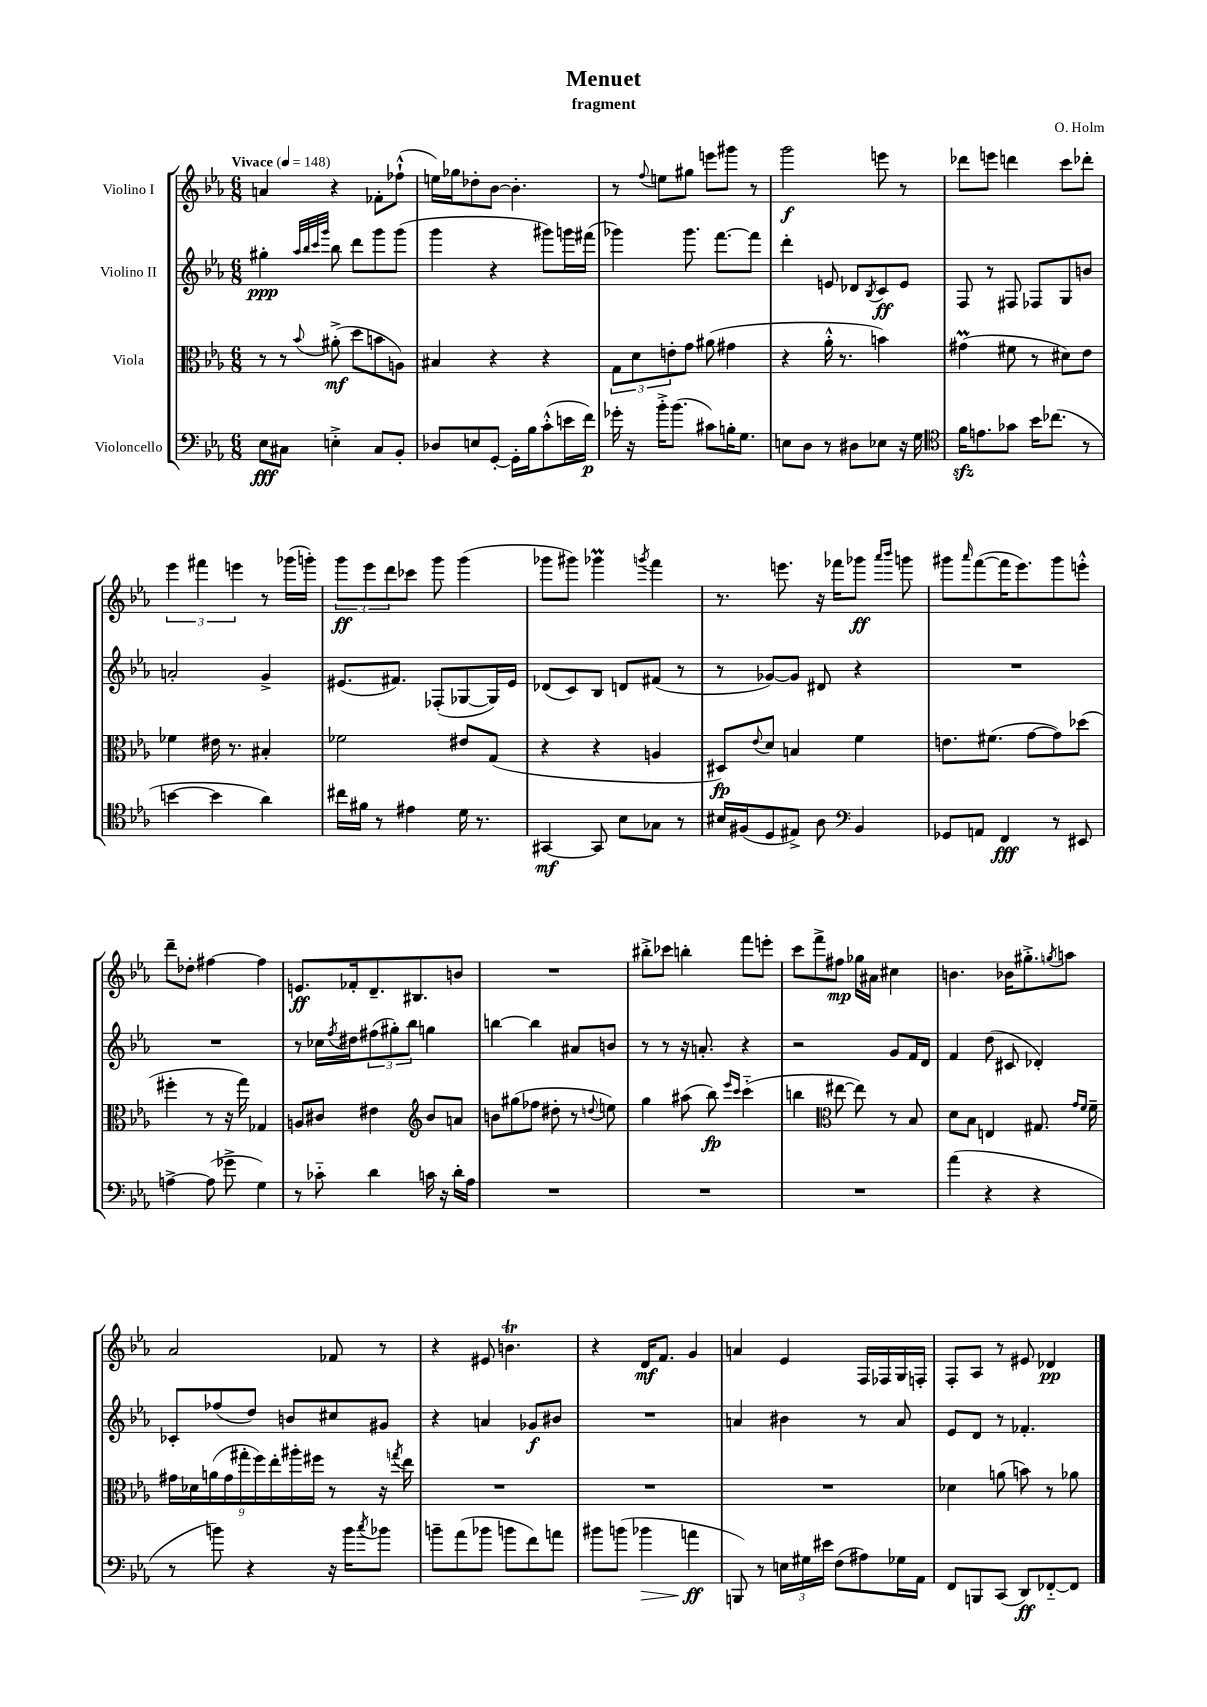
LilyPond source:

\header { title = "Menuet" composer = "O. Holm" subtitle = "fragment" }
<<
\new StaffGroup <<
\new Staff = "s0" \with { instrumentName = "Violino I" } {
    \clef treble \key ees \major \numericTimeSignature \time 6/8 \tempo "Vivace" 4 = 148
    a'4 r4 fes'8-. fes''8-!-^( |
    e''16) ges''16 des''8-. bes'8~ bes'4.-. |
    r8 \appoggiatura { f''8 } e''8 gis''8 e'''8 gis'''8 r8 |
    g'''2\f e'''8 r8 |
    des'''8 e'''8 d'''4 c'''8 des'''8-. |
    \tuplet 3/2 { ees'''4 fis'''4 e'''4 } r8 ges'''16( g'''16-.) |
    \tuplet 3/2 { g'''8\ff ees'''8 d'''8 } ces'''8 g'''8 g'''4( |
    ges'''8 gis'''8) ges'''4\prall \acciaccatura { g'''8 } f'''4 |
    r8. e'''8. r16 fes'''16 ges'''8\ff \grace { aes'''16 bes'''16 } g'''8 |
    gis'''8 \grace { aes'''16 } f'''8~( f'''16 ees'''8.) gis'''8 e'''8-.-^ |
    d'''8-- des''8-. fis''4~ fis''4 |
    e'8.\ff fes'16-. d'8.-- bis8. b'8 |
    R2. |
    bis''8-.-> ces'''8 b''4-. f'''8 e'''8-. |
    c'''8 f'''8-> fis''8\mp ges''16 ais'16 cis''4 |
    b'4. bes'16 gis''8.-.-> \acciaccatura { g''8 } a''8 |
    aes'2 fes'8 r8 |
    r4 eis'8 b'4.\trill |
    r4 d'16\mf f'8. g'4 |
    a'4 ees'4 f16 fes16 g16 f16-. |
    f8-. aes8 r8 eis'8 des'4\pp \bar "|." |
}
\new Staff = "s1" \with { instrumentName = "Violino II" } {
    \clef treble \key ees \major \numericTimeSignature \time 6/8
    gis''4-.\ppp \grace { aes''32 bes''32 c'''32 g'''32 } bes''8 d'''8 g'''8 g'''8( |
    g'''4 r4 gis'''8) g'''16 fis'''16( |
    ges'''4) ges'''8. f'''8.~ f'''8 |
    d'''4-. e'8 des'8 \acciaccatura { bes8 } c'8\ff e'8 |
    f8 r8 fis8 fes8 g8 b'8 |
    a'2-. g'4-> |
    eis'8.( fis'8.) fes8-.( ges8~ ges16) eis'16 |
    des'8( c'8) bes8 d'8 fis'8( r8 |
    r8 ges'8~) ges'8 dis'8 r4 |
    R2. |
    R2. |
    r8 ces''16 \acciaccatura { f''8 } dis''16 \tuplet 3/2 { fis''8( gis''8-.) bes''8 } g''4 |
    b''4~ b''4 ais'8 b'8 |
    r8 r8 r16 a'8.-. r4 |
    r2 g'8 f'16 d'16 |
    f'4 d''8( cis'8 des'4-.) |
    ces'8-. fes''8( d''8) b'8 cis''8 gis'8 |
    r4 a'4 ges'8\f bis'8 |
    R2. |
    a'4 bis'4 r8 a'8 |
    ees'8 d'8 r8 fes'4.-. \bar "|." |
}
\new Staff = "s2" \with { instrumentName = "Viola" } {
    \clef alto \key ees \major \numericTimeSignature \time 6/8
    r8 r8 \appoggiatura { bes'8 } ais'8-.->\mf( d''8 b'8 a8) |
    bis4 r4 r4 |
    \tuplet 3/2 { g8 d'8 e'8-. } g'8 ais'8( gis'4 |
    r4 aes'16-.-^ r8. b'4) |
    gis'4\prall( fis'8 r8 dis'8) ees'8 |
    fes'4 eis'16 r8. bis4-. |
    fes'2 eis'8 g8( |
    r4 r4 a4 |
    dis8\fp) \appoggiatura { ees'8 } d'8 b4 f'4 |
    e'8. fis'8.( g'8~ g'8) des''8( |
    fis''4-. r8 r16 g''16) ges4 |
    a8 cis'8 eis'4 \clef treble bes'8 a'8 |
    b'8 gis''8( fes''8 dis''8-. r8 \appoggiatura { d''8 } e''8) |
    g''4 ais''8( bes''8\fp) \grace { ees'''16 c'''16 } c'''4-_( |
    b''4 \clef alto eis''8~ eis''8) r8 bes8 |
    d'8 bes8 e4 gis8. \grace { g'16 f'16 } f'16-- |
    \tuplet 9/8 { gis'16 des'16 a'16( gis'16 gis''16-. f''16) ees''16-. ais''16-. fis''16 } r8 r16 \acciaccatura { g''8 } ees''16 |
    R2. |
    R2. |
    R2. |
    des'4 a'8( b'8) r8 aes'8 \bar "|." |
}
\new Staff = "s3" \with { instrumentName = "Violoncello" } {
    \clef bass \key ees \major \numericTimeSignature \time 6/8
    ees8\fff cis8 e4-.-> cis8 bes,8-. |
    des8 e8 g,8~-. g,16-. bes16 c'8-.-^( e'16 f'16\p) |
    ges'16-. r16 bes'16-.-> bes'8.( cis'8) b16-. g8. |
    e8 d8 r8 dis8 ees8 r16 g16 |
    \clef tenor f'16\sfz e'8. ges'8 bes'16 ces''8.( r8 |
    b'4~ b'4 aes'4) |
    cis''16 fis'16 r8 eis'4 d'16 r8. |
    gis,4~\mf gis,8 bes8 ges8 r8 |
    bis16 fis16( d8 eis8->) aes8 \clef bass bes,4 |
    ges,8 a,8 f,4\fff r8 eis,8 |
    a4~-> a8( ges'8-> g4) |
    r8 ces'8-_ d'4 c'16 r16 d'16-. aes16 |
    R2. |
    R2. |
    R2. |
    aes'4( r4 r4 |
    r8 b'8) r4 r16 b'16 \acciaccatura { c''8 } bes'8 |
    b'8-- aes'8( bes'8 b'8 f'8) a'8 |
    bis'8 b'8( bes'4\> a'4\ff\! |
    b,,8) r8 \tuplet 3/2 { e16 gis16 eis'16 } f8( ais8) ges16 aes,16 |
    f,8 b,,8 c,8( d,8\ff) fes,8~-_ fes,8 \bar "|." |
}
>>
>>
\layout { \context { \Score \remove "Bar_number_engraver" } }
